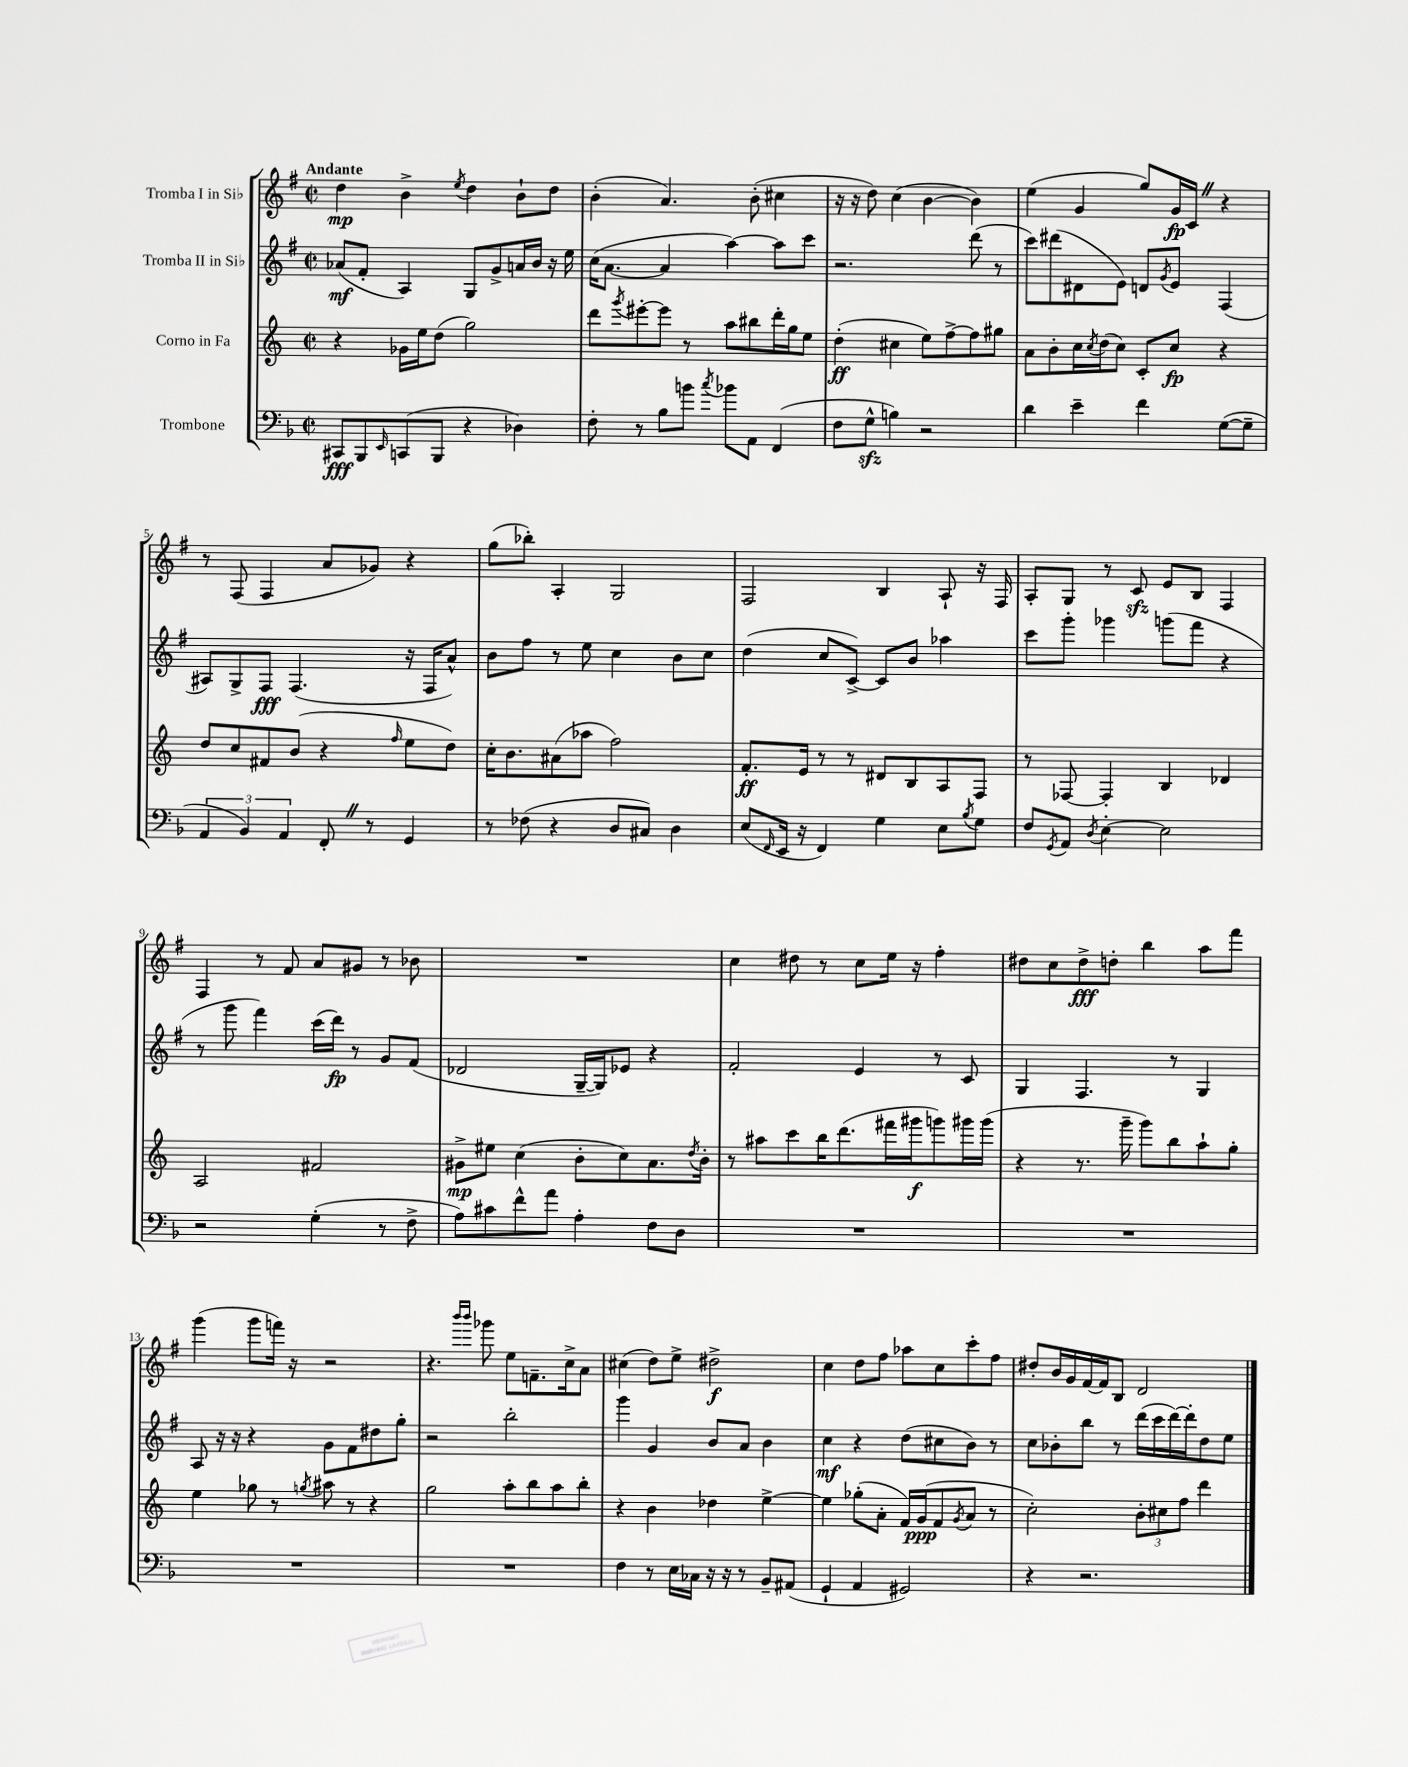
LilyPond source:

<<
\new StaffGroup <<
\new Staff = "s0" \with { instrumentName = "Tromba I in Sib" } {
    \clef treble \key g \major \defaultTimeSignature \time 2/2 \tempo "Andante"
    d''4\mp b'4-> \acciaccatura { e''8 } d''4 b'8-! d''8 |
    b'4-.( a'4.) b'8-.( cis''4 |
    r16 r16 d''8) c''4( b'4~ b'4) |
    e''4( g'4 g''8) g'16\fp c'16 \once \override BreathingSign.text = \markup { \musicglyph "scripts.caesura.straight" } \breathe r4 |
    r8 fis8( fis4 a'8 ges'8) r4 |
    g''8( bes''8-.) a4-. g2 |
    fis2 b4 a8-! r16 fis16 |
    a8-. g8 r8 c'8\sfz e'8 b8 fis4 |
    fis4 r8 fis'8 a'8 gis'8 r8 bes'8 |
    R1 |
    c''4 dis''8 r8 c''8 e''16 r16 fis''4-. |
    dis''8 c''8 dis''8->\fff d''8-. b''4 a''8 fis'''8 |
    g'''4( g'''8 f'''16) r16 r2 |
    r4. \grace { b'''16 b'''16 } ges'''8 e''8 f'8.-- c''16-> a'8 |
    cis''4( d''8) e''8-> dis''2->\f |
    c''4 d''8 fis''8 aes''8 c''8 c'''8-. fis''8 |
    dis''8-. b'16 g'16 fis'16~ fis'16 b8 d'2 \bar "|." |
}
\new Staff = "s1" \with { instrumentName = "Tromba II in Sib" } {
    \clef treble \key g \major \defaultTimeSignature \time 2/2
    aes'8\mf( fis'8-. a4) g8 g'8-> a'16 b'16 r16 e''16 |
    c''16( a'8.~ a'4 a''4~) a''8 c'''8 |
    r2. d'''8( r8 |
    c'''8) dis'''8( dis'8 e'8) d'8 \acciaccatura { g'8 } e'8 fis4( |
    ais8) g8-> fis8\fff fis4.( r16 fis16 a'8-^) |
    b'8 fis''8 r8 e''8 c''4 b'8 c''8 |
    d''4( c''8 c'8~->) c'8 b'8 aes''4 |
    c'''8 g'''8-. ges'''4 g'''8( fis'''8 r4 |
    r8 g'''8 fis'''4) c'''16( d'''16\fp) r8 g'8 fis'8( |
    des'2 g16~-- g16) ees'8 r4 |
    fis'2-. e'4 r8 c'8 |
    g4 fis4. r8 g4 |
    a8 r16 r16 r4 g'8 fis'8 dis''8 g''8-. |
    r2 b''2-. |
    g'''4 g'4 b'8 a'8 b'4 |
    c''4\mf r4 d''8( cis''8 b'8) r8 |
    c''8 bes'8-. b''8 r8 d'''16( c'''16 d'''16~) d'''16-. d''8 e''8 \bar "|." |
}
\new Staff = "s2" \with { instrumentName = "Corno in Fa" } {
    \clef treble \key c \major \defaultTimeSignature \time 2/2
    r4 ges'16 e''16 d''8( g''2) |
    d'''8 \acciaccatura { g'''8 } eis'''8~-. eis'''8 r8 a''8 bis''8 d'''16-. g''16 e''8 |
    d''4-.\ff( cis''4 e''8) f''8~-> f''8 gis''8 |
    a'8 b'8-. c''16 \acciaccatura { c''8 } d''16( c''8) c'8-. c''8\fp r4 |
    d''8 c''8 fis'8 b'8( r4 \grace { f''16 } e''8 d''8) |
    c''16-. b'8. ais'8( aes''8 f''2) |
    f'8.-.\ff e'16 r8 r8 dis'8 b8 a8 f8 |
    r8 fes8~ fes4-. b4 des'4 |
    a2 fis'2 |
    gis'8->\mp eis''8 c''4( b'8-. c''8) a'8. \acciaccatura { d''8 } b'16-. |
    r8 ais''8 c'''8 b''16 d'''8.( fis'''16 gis'''16\f g'''8) gis'''16 gis'''16( |
    r4 r8. g'''16-- g'''8) b''8 a''8-! g''8-. |
    e''4 ges''8 r8 \acciaccatura { g''8 } ais''8 r8 r4 |
    g''2 a''8-. b''8 a''8 b''8-. |
    r4 b'4 des''4 e''4~-> |
    e''4 ges''8-.( a'8-. f'16) g'16\ppp( f'8 \acciaccatura { g'8 } a'8 r8 |
    c''2-.) \tuplet 3/2 { b'8-. cis''8 f''8 } d'''4 \bar "|." |
}
\new Staff = "s3" \with { instrumentName = "Trombone" } {
    \clef bass \key f \major \defaultTimeSignature \time 2/2
    cis,8\fff bes,,8 \grace { e,16 } c,8( bes,,8 r4 des4) |
    f8-. r8 bes8 b'8 \acciaccatura { c''8 } bes'8 a,8 f,4( |
    f8 g8-^\sfz b4) r2 |
    d'4 e'4-- f'4 g8~( g8-- |
    \tuplet 3/2 { a,4 bes,4) a,4 } f,8-. \once \override BreathingSign.text = \markup { \musicglyph "scripts.caesura.straight" } \breathe r8 g,4 |
    r8 fes8( r4 d8 cis8) d4 |
    e8( \grace { f,16 } e,16 r16 f,4) g4 e8 \acciaccatura { bes8 } g8 |
    f8 \acciaccatura { g,8 } a,8 \acciaccatura { d8 } e4~-. e2 |
    r2 g4-.( r8 f8-> |
    a8) cis'8 f'8-^ a'8 a4-. f8 d8 |
    R1 |
    R1 |
    R1 |
    R1 |
    f4 r8 e16 ces16 r16 r16 r8 bes,8-- ais,8( |
    g,4-! a,4 gis,2) |
    r4 r2. \bar "|." |
}
>>
>>
